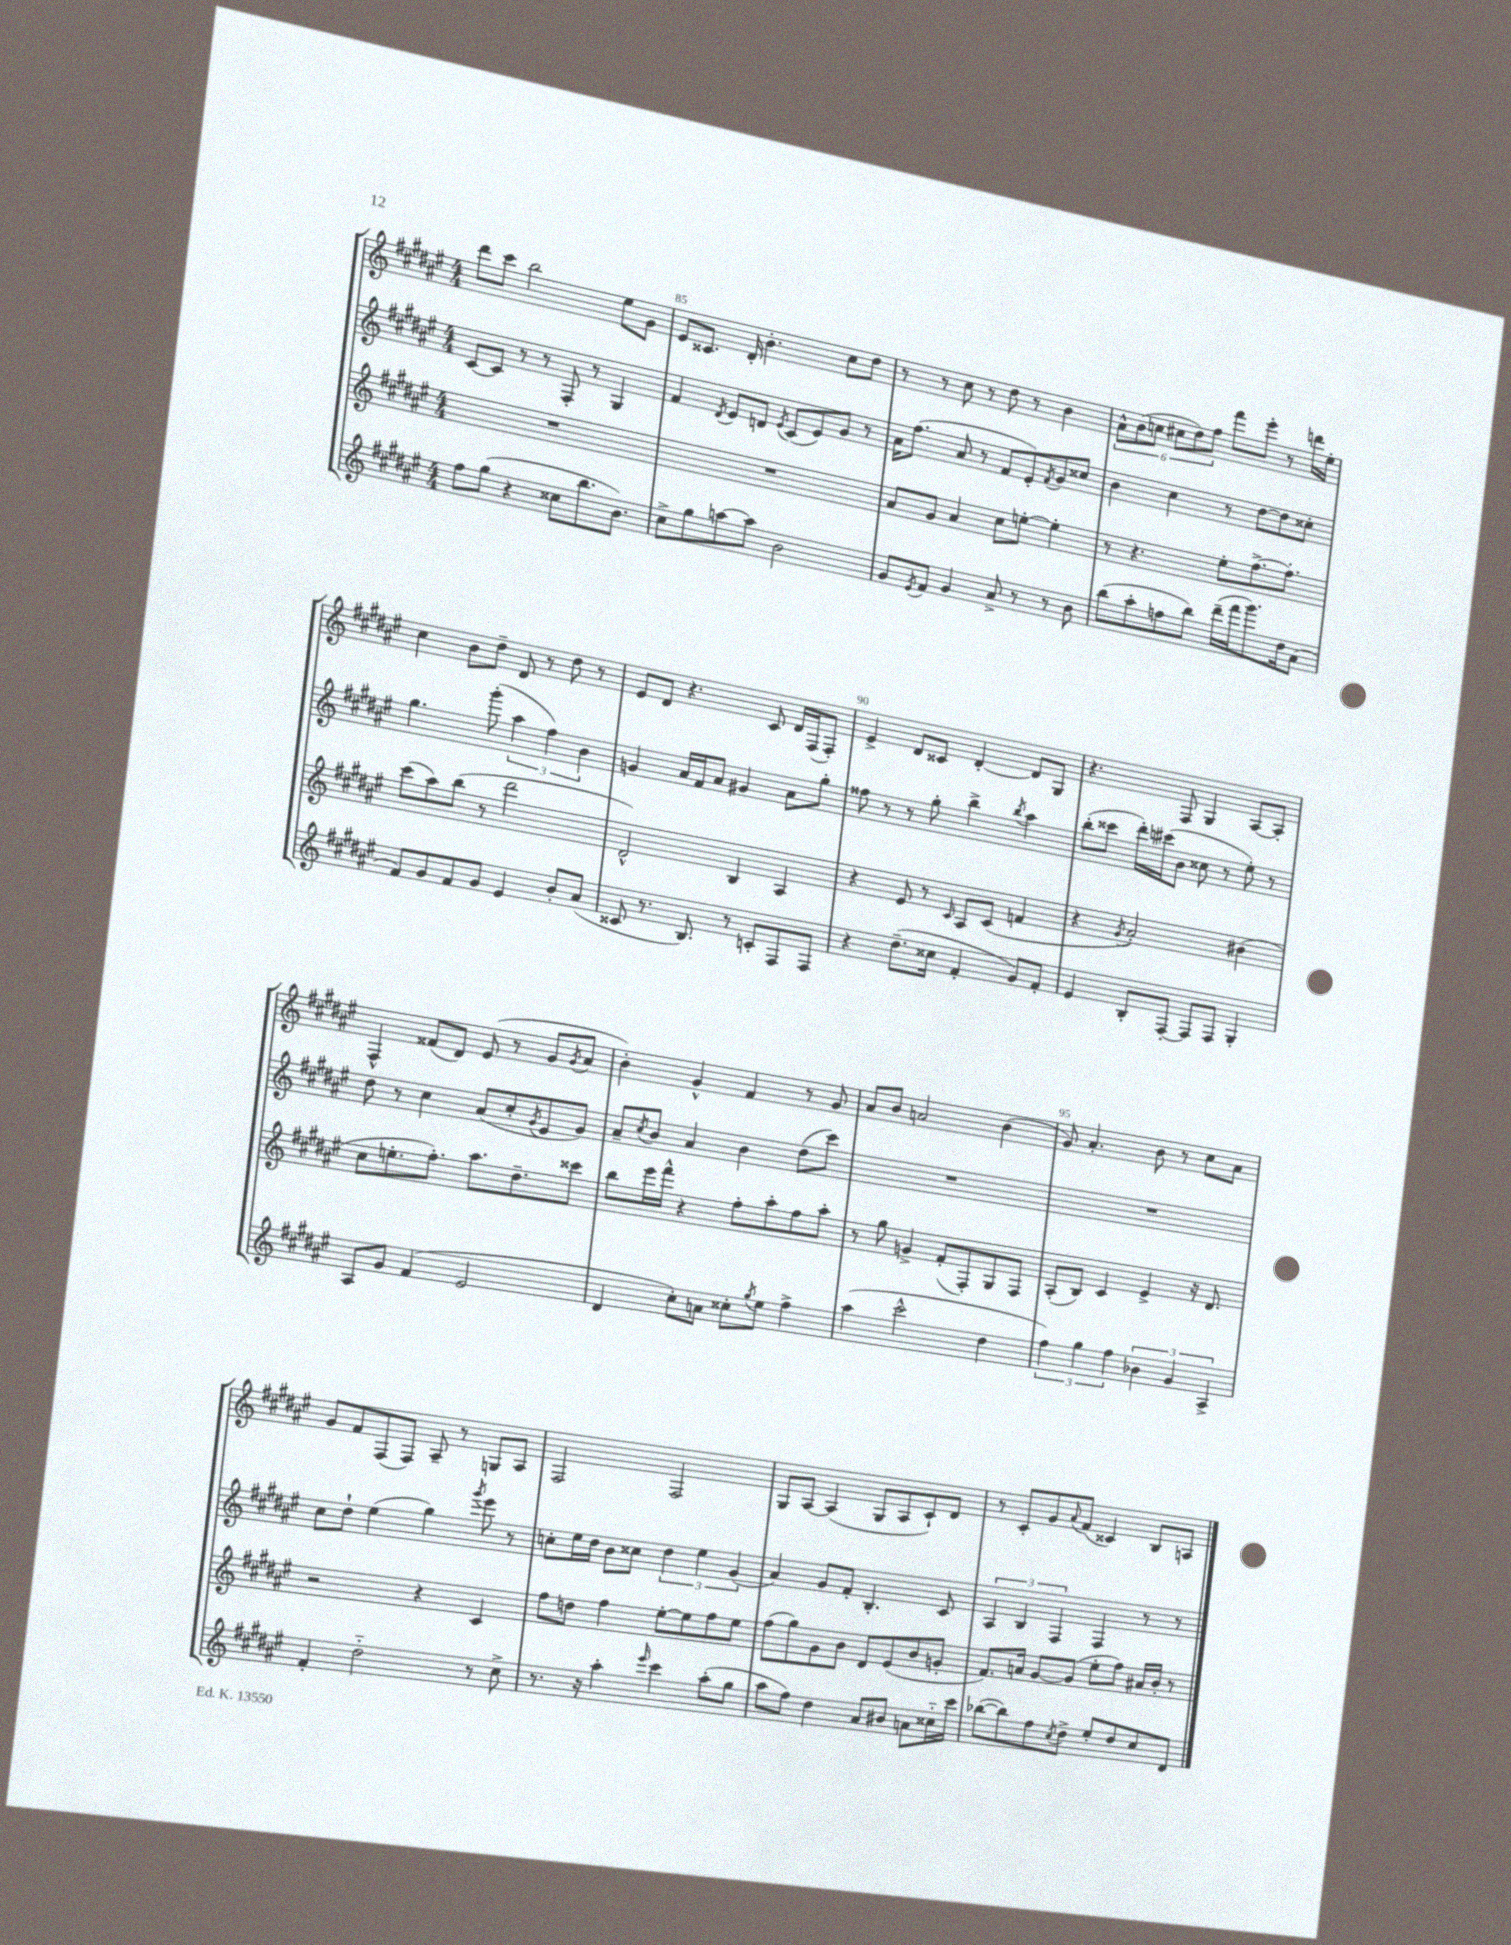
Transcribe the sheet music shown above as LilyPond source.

<<
\new StaffGroup <<
\new Staff = "s0" {
    \clef treble \key fis \major \numericTimeSignature \time 4/4
    dis'''8 cis'''8 b''2 eis''8 gis'8 |
    eis'8 cisis'8. dis'16-. b'4.-. cis''8 dis''8 |
    r8 r8 cis''8 r8 dis''8 r8 b'4 |
    \tuplet 6/4 { ais'8-^ b'8( c''8 cis''8 dis''8) fis''8 } fis'''8 eis'''8-. r8 d'''16 eis''16-. |
    cis''4 b'8 dis''8-- dis'8 r8 dis''8 r8 |
    eis'8 dis'8 r4. cis'8 dis'16 fis16( fis8-.) |
    eis'4-> dis'8 cisis'8 dis'4~-. dis'8 gis8 |
    r4. fis8 gis4 ais8~ ais8-. |
    fis4-^ fisis'8( dis'8) eis'8( r8 gis'8 \acciaccatura { gis'8 } ais'8 |
    b'4-.) gis'4-^ fis'4 r8 gis'8 |
    ais'8 b'8 a'2 b'4( |
    gis'8) ais'4.-. b'8 r8 cis''8 ais'8 |
    gis'8 fis'8 fis8( fis8) ais8-- r8 g8 ais8 |
    fis2 fis2 |
    gis8 ais8~ ais4( gis8 ais8 cis'8-!) dis'8 |
    r8 cis'8-. gis'8 \appoggiatura { ais'8 } fis'8( cisis'4) b8 a8 \bar "|." |
}
\new Staff = "s1" {
    \clef treble \key fis \major \numericTimeSignature \time 4/4
    cis'8~ cis'8 r8 r8 fis8-. r8 gis4 |
    fis'4 \acciaccatura { dis'8 } eis'8 d'8 \acciaccatura { eis'8 } cis'8( eis'8) gis'8 r8 |
    ais'16 fis''8.( ais'8 r8 fis'8 eis'8-.) \acciaccatura { fis'8 } gis'8 cisis''8 |
    b'4 cis''4 r8 dis''8~ dis''8 cisis''8-. |
    gis''4. gis'''8-.( \tuplet 3/2 { ais''4 fis''4) b'4 } |
    g'4 ais'16 fis'16 ais'8 gis'4 ais'8 gis''8-. |
    fisis''8 r8 r8 gis''8-. b''4-> \acciaccatura { b''8 } ais''4 |
    b''8-.( cisis'''8 dis'''16-.) cis'''16( b'8 cisis''8 r8 eis''8-.) r8 |
    dis''8 r8 cis''4 ais'8( cis''8-. \acciaccatura { gis'8 } eis'8 gis'8) |
    ais'8-- \acciaccatura { cis''8 } b'8 ais'4 b'4 dis''8( cis'''8) |
    R1 |
    R1 |
    cis''8 dis''8-! eis''4( gis''4) \acciaccatura { gis'''8 } eis'''8 r8 |
    c''8-. eis''16 dis''16 b'8 cisis''8 \tuplet 3/2 { dis''4 eis''4 gis'4( } |
    ais'4) gis'8 fis'8-. b4.-. cis'8 |
    \tuplet 3/2 { ais4 b4 fis4 } fis4 r8 r8 \bar "|." |
}
\new Staff = "s2" {
    \clef treble \key fis \major \numericTimeSignature \time 4/4
    R1 |
    R1 |
    ais'8 gis'8 ais'4 cis''8 e''8~-. e''4-. |
    r8 r4. eis''8-. fis''8.~-> fis''8.-. |
    cis'''8( ais''8) b''8( r8 dis'''2 |
    dis'2-^) b4 ais4 |
    r4 eis'8 r8 \grace { cis'16 } ais8 cis'8( f'4 |
    r4 \acciaccatura { gis'8 } ais'2-.) bis'4( |
    cis''8 e''8.-. fis''8.-.) ais''8. dis''8.-- cisis'''8 |
    b''8 eis'''16 fis'''16-^ r4 fis''8-. ais''8-. fis''8 ais''8-. |
    r8 gis''8 g'4-> fis'8-.( fis8-.) gis8 fis8 |
    ais8-.( b8) cis'4 eis'4-> r16 dis'8. |
    r2 r4 cis'4 |
    fis''8 d''8 fis''4 eis''8~-. eis''8 fis''8 eis''8 |
    fis''8( gis''8) gis'8 b'8 dis'8 eis'8( b'8 g'8-. |
    fis'8.) a'16 gis'8~ gis'8( eis''8-. fis''8) ais'16 b'16-. r8 \bar "|." |
}
\new Staff = "s3" {
    \clef treble \key fis \major \numericTimeSignature \time 4/4
    fis''8 gis''8( r4 cisis''8 b''8. b'8.) |
    cis''8-> gis''8 a''8~ a''8 b'2 |
    gis'8 \acciaccatura { eis'8 } fis'8 gis'4 ais'8-> r8 r8 b'8 |
    b''8( ais''8-. f''8 b''8) dis'''16--( fis'''16 gis'''8.) dis''16 ais'8( |
    fis'8) gis'8 fis'8 gis'8 eis'4 b'8-. ais'8( |
    cisis'8 r8. b8.) r8 c'8-. fis8 fis8 |
    r4 dis''8.--( cisis''16 fis'4-. gis'8) fis'8-. |
    eis'4 b8-. fis8~-. fis8 fis8 gis4-. |
    ais8 gis'8 fis'4( eis'2 |
    dis'4 cis''8-.) a'8 cisis''8-. \acciaccatura { gis''8 } eis''8 fis''4-> |
    ais''4( cis'''2-^ dis''4 |
    \tuplet 3/2 { fis''4) gis''4 fis''4 } \tuplet 3/2 { bes'4 gis'4 ais4-> } |
    fis'4-. dis''2-_ r8 cis''8-> |
    r8. r16 ais''4-. \grace { eis'''16 } cis'''4 ais''8-.( gis''8 |
    ais''8 fis''8) dis''4 ais'8 bis'8 a'8 cisis''16-_ cis'''16 |
    bes''8~( bes''8) fis''8 \acciaccatura { cis''8 } dis''8-> eis''8-. dis''8 cis''8 dis'8 \bar "|." |
}
>>
>>
\layout { \context { \Score currentBarNumber = #84 \override BarNumber.break-visibility = ##(#f #t #t) barNumberVisibility = #(every-nth-bar-number-visible 5) } }
